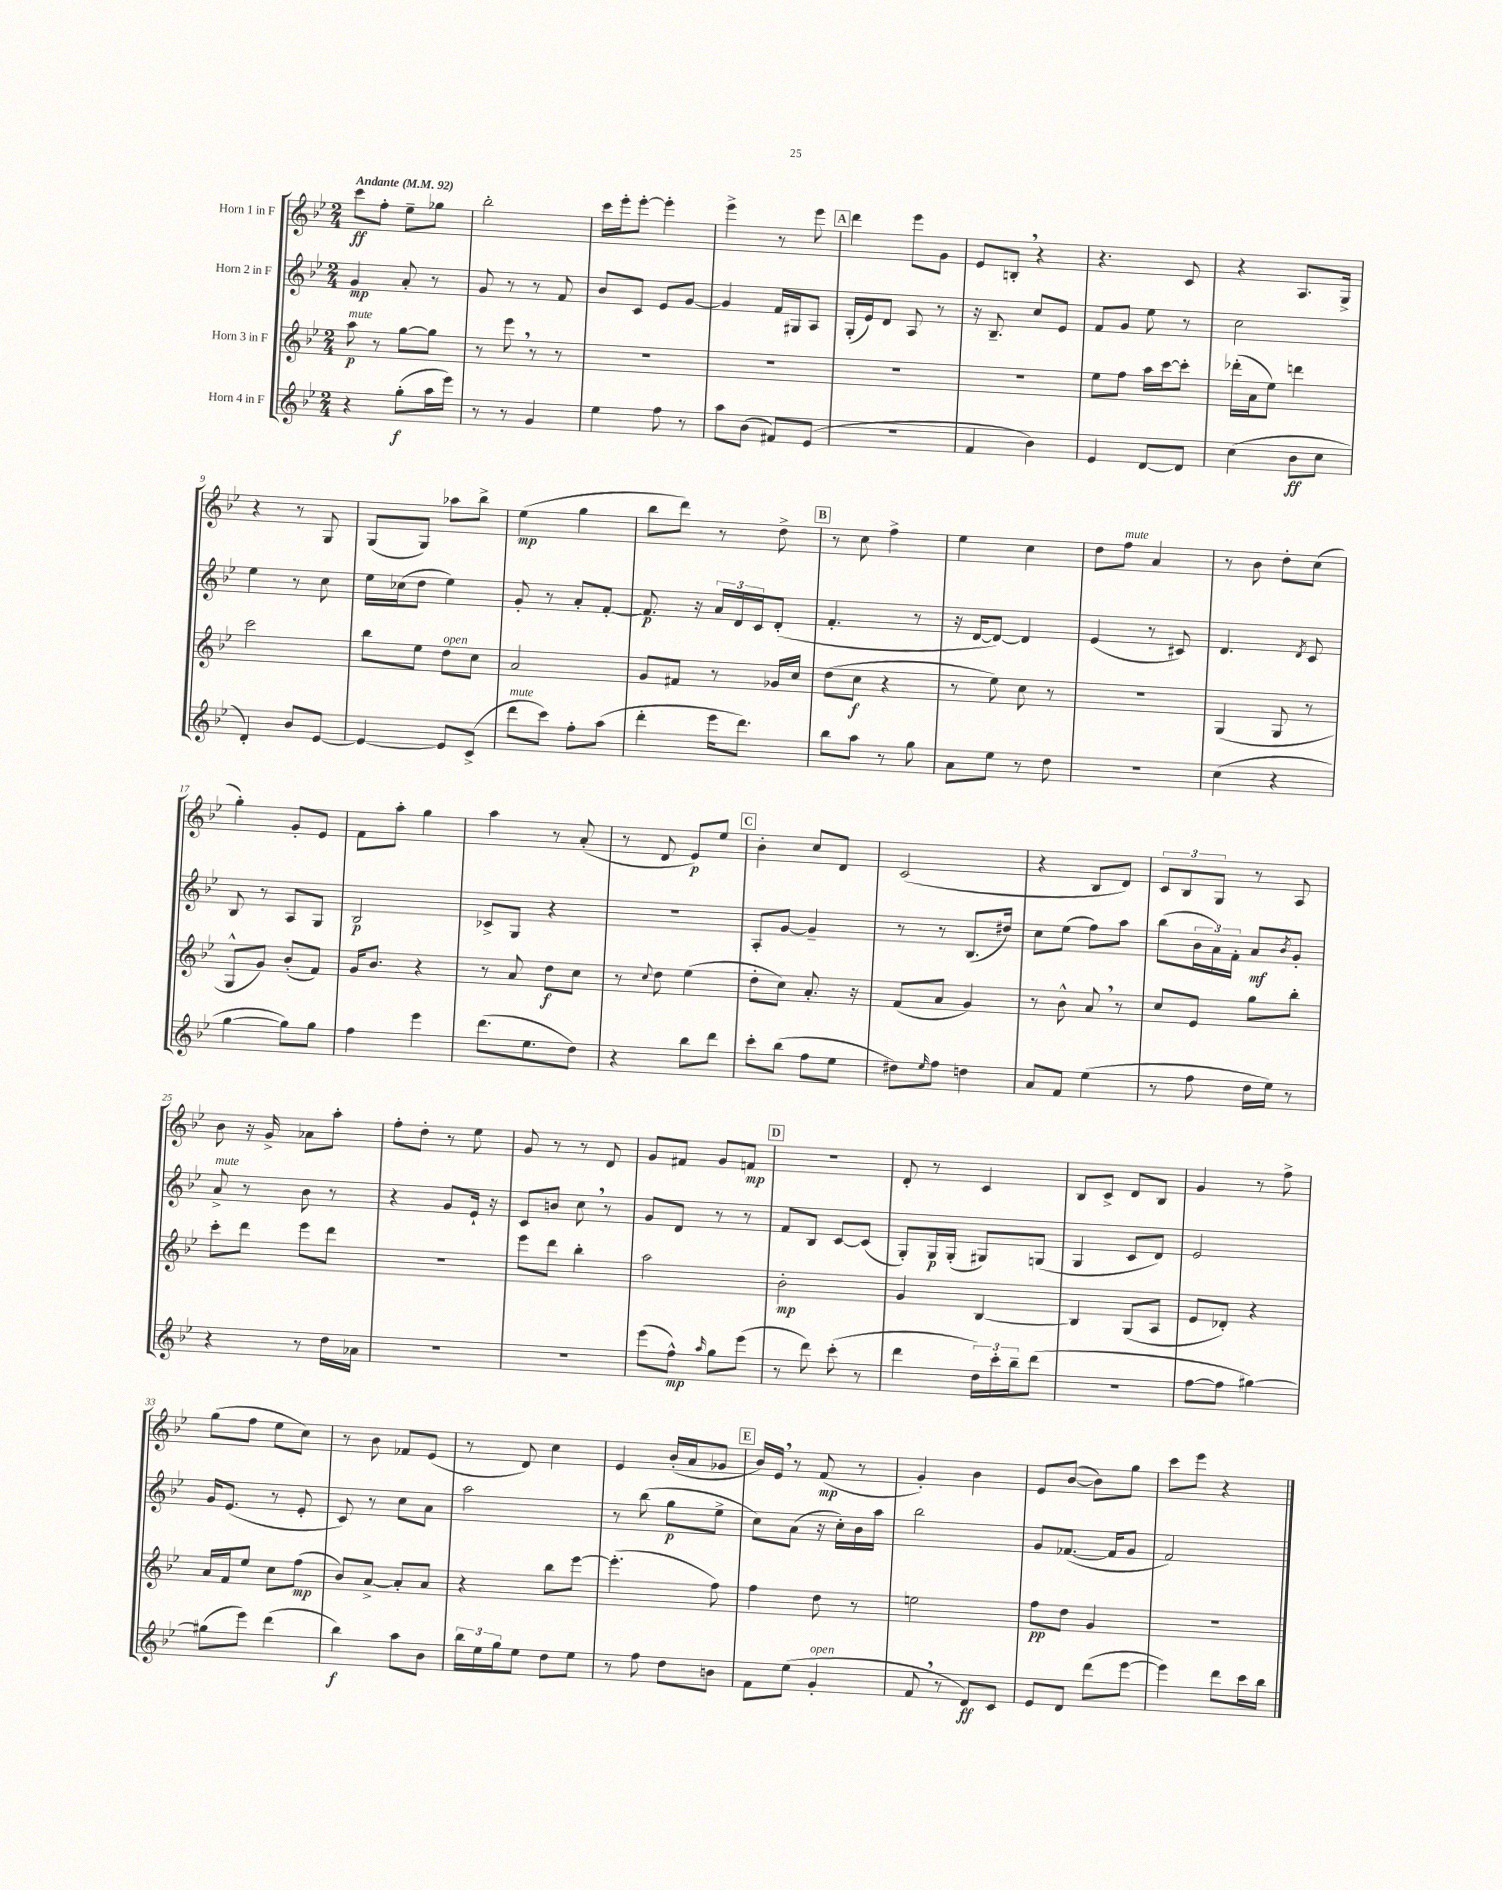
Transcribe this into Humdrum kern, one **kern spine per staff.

**kern	**dynam	**kern	**dynam	**kern	**dynam	**kern	**dynam
*part4	*part4	*part3	*part3	*part2	*part2	*part1	*part1
*staff4	*staff4	*staff3	*staff3	*staff2	*staff2	*staff1	*staff1
*I"Horn 4 in F	*	*I"Horn 3 in F	*	*I"Horn 2 in F	*	*I"Horn 1 in F	*
*clefG2	*	*clefG2	*	*clefG2	*	*clefG2	*
*k[b-e-]	*	*k[b-e-]	*	*k[b-e-]	*	*k[b-e-]	*
*M2/4	*	*M2/4	*	*M2/4	*	*M2/4	*
*MM92	*	*MM92	*	*MM92	*	*MM92	*
=1	=1	=1	=1	=1	=1	=1	=1
!	!	!	!	!	!	!LO:TX:a:B:t=Andante	!
!	!	!LO:TX:a:i:t=mute	!	!	!	!	!
4r	.	8aa\	p	4g/	mp	8ccc\L	ff
.	.	8r	.	.	.	8ff'\J	.
(8gg'\L	f	[8gg\L	.	8a'/	.	8ee-~\L	.
16aa\L	.	8gg\J]	.	8r	.	8gg-X\J	.
16eee-\JJ)	.	.	.	.	.	.	.
=2	=2	=2	=2	=2	=2	=2	=2
8r	.	8r	.	8g/	.	2bb-'\	.
8r	.	8eee-,\	.	8r	.	.	.
4g/	.	8r	.	8r	.	.	.
.	.	8r	.	8f/	.	.	.
=3	=3	=3	=3	=3	=3	=3	=3
4ee-\	.	2r	.	8b-/L	.	16ccc\LL	.
.	.	.	.	.	.	16eee-'\J	.
.	.	.	.	8c/J	.	[8eee-'\J	.
8ff\	.	.	.	8e-/L	.	4eee-'\]	.
8r	.	.	.	[8g/J	.	.	.
=4	=4	=4	=4	=4	=4	=4	=4
8aa\L	.	2r	.	4g/]	.	4eee-^\	.
(8b-\J	.	.	.	.	.	.	.
8f#X/L)	.	.	.	16f/LL	.	8r	.
.	.	.	.	16G#X/J	.	.	.
(8e-/J	.	.	.	8A/J	.	8eee-\	.
!!LO:REH:place=s1:t=A
=5	=5	=5	=5	=5	=5	=5	=5
2r	.	2r	.	(16G'/LL	.	4ddd\	.
.	.	.	.	16e-/J)	.	.	.
.	.	.	.	8d/J	.	.	.
.	.	.	.	8A/	.	8eee-\L	.
.	.	.	.	8r	.	8g\J	.
=6	=6	=6	=6	=6	=6	=6	=6
4f/	.	2r	.	16r	.	8e-/L	.
.	.	.	.	8.B-~/	.	.	.
.	.	.	.	.	.	8Bn',/J	.
4b-\)	.	.	.	8cc/L	.	4r	.
.	.	.	.	8e-/J	.	.	.
=7	=7	=7	=7	=7	=7	=7	=7
4e-/	.	8ee-\L	.	8f/L	.	4.r	.
.	.	8ff\J	.	8g/J	.	.	.
[8d/L	.	16aa\LL	.	8ee-\	.	.	.
.	.	[16ccc\J	.	.	.	.	.
8d/J]	.	8ccc'\J]	.	8r	.	8c/	.
=8	=8	=8	=8	=8	=8	=8	=8
(4cc\	.	(16ddd-X'\LL	.	2cc\	.	4r	.
.	.	16a\J	.	.	.	.	.
.	.	8ee-\J)	.	.	.	.	.
8b-\L	ff	4dddn\	.	.	.	8.A/L	.
8cc\J	.	.	.	.	.	.	.
.	.	.	.	.	.	16G^/Jk	.
!!LO:LB:g=z
=9	=9	=9	=9	=9	=9	=9	=9
4d'/)	.	2ccc\	.	4ee-\	.	4r	.
8b-/L	.	.	.	8r	.	8r	.
[8e-/J	.	.	.	8cc\	.	8G/	.
=10	=10	=10	=10	=10	=10	=10	=10
4e-/_	.	8bb-\L	.	16ee-\LL	.	(8G/L	.
.	.	.	.	(16cc-X\J	.	.	.
.	.	8ee-\J	.	8dd\J	.	8G/J)	.
!	!	!LO:TX:a:i:t=open	!	!	!	!	!
8e-/L]	.	8dd\L	.	4ee-\)	.	8aa-X\L	.
(8c^/J	.	8cc\J	.	.	.	8bb-^\J	.
=11	=11	=11	=11	=11	=11	=11	=11
!LO:TX:a:i:t=mute	!	!	!	!	!	!	!
8ddd\L	.	2a/	.	8g'/	.	(4ee-\	mp
8ccc\J)	.	.	.	8r	.	.	.
8ff'\L	.	.	.	8a'/L	.	4gg\	.
(8aa\J	.	.	.	[8f'/J	.	.	.
=12	=12	=12	=12	=12	=12	=12	=12
4ddd'\	.	8g/L	.	8.f/]	p	8bb-\L	.
.	.	8f#X/J	.	.	.	8ddd\J)	.
.	.	.	.	16r	.	.	.
16eee-\KL	.	8r	.	24a/LL	.	8r	.
.	.	.	.	24d/	.	.	.
8.ddd\J)	.	.	.	.	.	.	.
.	.	.	.	24c/J	.	.	.
.	.	16g-X/LL	.	(8d'/J	.	8dd^\	.
.	.	16cc/JJ	.	.	.	.	.
!!LO:REH:place=s1:t=B
=13	=13	=13	=13	=13	=13	=13	=13
8bb-\L	.	(8dd\L	.	4.f'/	.	8r	.
8aa\J	.	8cc\J	f	.	.	8cc\	.
8r	.	4r	.	.	.	4ff^\	.
8gg\	.	.	.	8r	.	.	.
=14	=14	=14	=14	=14	=14	=14	=14
8a\L	.	8r	.	16r	.	4ee-\	.
.	.	.	.	[16d/KL	.	.	.
8ee-\J	.	8ee-\)	.	8d/J_)	.	.	.
8r	.	8cc\	.	4d/]	.	4cc\	.
8dd\	.	8r	.	.	.	.	.
=15	=15	=15	=15	=15	=15	=15	=15
2r	.	2r	.	(4e-/	.	8dd\L	.
!	!	!	!	!	!	!LO:TX:a:i:t=mute	!
.	.	.	.	.	.	8ff\J	.
.	.	.	.	8r	.	4a/	.
.	.	.	.	8c#X/)	.	.	.
=16	=16	=16	=16	=16	=16	=16	=16
(4cc\	.	(4G/	.	4.d/	.	8r	.
.	.	.	.	.	.	8b-\	.
4r	.	8G/	.	.	.	8dd'\L	.
.	.	.	.	8qd/	.	.	.
.	.	8r	.	8c/	.	(8cc\J	.
!!LO:LB:g=z
=17	=17	=17	=17	=17	=17	=17	=17
[4gg\	.	8G^^/L	.	8B-/	.	4gg'\)	.
.	.	8g/J)	.	8r	.	.	.
8gg\L])	.	(8b-'/L	.	8A/L	.	8g'/L	.
8gg\J	.	8f/J)	.	8G/J	.	8e-/J	.
=18	=18	=18	=18	=18	=18	=18	=18
4ff\	.	16g/KL	.	2B-/	p	8f\L	.
.	.	8.b-/J	.	.	.	.	.
.	.	.	.	.	.	8aa'\J	.
4eee-\	.	4r	.	.	.	4gg\	.
=19	=19	=19	=19	=19	=19	=19	=19
(8.ddd\L	.	8r	.	8c-X^/L	.	4aa\	.
.	.	8a/	.	8G/J	.	.	.
8.ee-\	.	.	.	.	.	.	.
.	.	8dd\L	f	4r	.	8r	.
8dd\J)	.	8cc\J	.	.	.	(8a'/	.
=20	=20	=20	=20	=20	=20	=20	=20
4r	.	8r	.	2r	.	8r	.
.	.	8qqcc/	.	.	.	.	.
.	.	8dd\	.	.	.	8d/	.
8bb-\L	.	(4ee-\	.	.	.	8e-/L)	p
8ddd\J	.	.	.	.	.	8ee-/J	.
!!LO:REH:place=s1:t=C
=21	=21	=21	=21	=21	=21	=21	=21
8ccc'\L	.	8dd'\L	.	8A'/L	.	4b-'\	.
(8bb-\J	.	8cc\J)	.	[8g/J	.	.	.
8ff\L	.	8.a'/	.	4g~/]	.	8cc/L	.
8ee-\J	.	.	.	.	.	8d/J	.
.	.	16r	.	.	.	.	.
=22	=22	=22	=22	=22	=22	=22	=22
8dd#X\L)	.	(8f/L	.	8r	.	(2c/	.
16qqee-/	.	.	.	.	.	.	.
8ff\J	.	8a/J	.	8r	.	.	.
4ddn\	.	4g/)	.	(8.B-/L	.	.	.
.	.	.	.	16dd#X/Jk)	.	.	.
=23	=23	=23	=23	=23	=23	=23	=23
8a/L	.	8r	.	8cc\L	.	4r	.
8f/J	.	8b-^^\	.	(8ee-\J	.	.	.
(4ee-\	.	8a,/	.	8ff\L)	.	8B-/L	.
.	.	8r	.	8aa\J	.	8d/J)	.
=24	=24	=24	=24	=24	=24	=24	=24
8r	.	8cc/L	.	(8bb-\L	.	12c/L	.
.	.	.	.	.	.	12B-/	.
8ff\	.	8e-/J	.	24b-\L	.	.	.
.	.	.	.	24a\)	.	12G/J	.
.	.	.	.	24f'\JJ	.	.	.
16dd\LL	.	8gg\L	.	8a/L	mf	8r	.
16ee-\JJ)	.	.	.	.	.	.	.
.	.	.	.	8qb-/	.	.	.
8r	.	8bb-'\J	.	8g'/J	.	8A/	.
!!LO:LB:g=z
=25	=25	=25	=25	=25	=25	=25	=25
!	!	!	!	!LO:TX:a:i:t=mute	!	!	!
4r	.	8ccc'\L	.	8a^/	.	8b-\	.
.	.	8ddd\J	.	8r	.	16r	.
.	.	.	.	.	.	16g^/	.
8r	.	8eee-\L	.	8b-\	.	8a-X\L	.
16dd\LL	.	8ddd\J	.	8r	.	8aa'\J	.
16a-X\JJ	.	.	.	.	.	.	.
=26	=26	=26	=26	=26	=26	=26	=26
2r	.	2r	.	4r	.	8ff'\L	.
.	.	.	.	.	.	8dd'\J	.
.	.	.	.	8g/L	.	8r	.
.	.	.	.	16e-`/Jk	.	8ee-\	.
.	.	.	.	16r	.	.	.
=27	=27	=27	=27	=27	=27	=27	=27
2r	.	8eee-\L	.	8c/L	.	8g/	.
.	.	8ddd\J	.	8bn/J	.	8r	.
.	.	4bb-'\	.	8cc,\	.	8r	.
.	.	.	.	8r	.	8d/	.
=28	=28	=28	=28	=28	=28	=28	=28
(8eee-\L	.	2aa\	.	8g/L	.	8g/L	.
8ff^^\J)	mp	.	.	8d/J	.	8f#X/J	.
16qqaa/	.	.	.	.	.	.	.
8gg\L	.	.	.	8r	.	8g/L	.
(8eee-\J	.	.	.	8r	.	8fn/J	mp
!!LO:REH:place=s1:t=D
=29	=29	=29	=29	=29	=29	=29	=29
8r	.	2b-'\	mp	8f/L	.	2r	.
8ddd\)	.	.	.	8B-/J	.	.	.
(8ccc'\	.	.	.	[8c/L	.	.	.
8r	.	.	.	(8c/J]	.	.	.
=30	=30	=30	=30	=30	=30	=30	=30
4ddd\	.	4g/	.	8G'/L)	.	8d'/	.
.	.	.	.	16G/L	p	8r	.
.	.	.	.	(16G'/JJ	.	.	.
24dd\LL)	.	[4B-/	.	8G#X/L)	.	4c/	.
24ccc'\	.	.	.	.	.	.	.
24bb-~\J	.	.	.	.	.	.	.
(8ddd\J	.	.	.	(8Gn/J	.	.	.
=31	=31	=31	=31	=31	=31	=31	=31
2r	.	4B-/]	.	4G/	.	8B-/L	.
.	.	.	.	.	.	8c^/J	.
.	.	(8G/L	.	8c/L	.	8d/L	.
.	.	8A/J	.	8d/J)	.	8B-/J	.
=32	=32	=32	=32	=32	=32	=32	=32
[8ff\L	.	8e-/L	.	2e-/	.	4g/	.
8ff\J]	.	8d-X'/J)	.	.	.	.	.
[4gg#X\)	.	4r	.	.	.	8r	.
.	.	.	.	.	.	8ff^\	.
!!LO:LB:g=z
=33	=33	=33	=33	=33	=33	=33	=33
(8gg#X\L]	.	16a/LL	.	16g/KL	.	(8gg\L	.
.	.	16f/J	.	(8.e-/J	.	.	.
8eee-\J)	.	8ee-/J	.	.	.	8ff\J	.
(4ddd\	.	8cc\L	.	8r	.	8ee-\L	.
.	.	(8ff\J	mp	8e-'/	.	8cc\J)	.
=34	=34	=34	=34	=34	=34	=34	=34
4bb-\)	f	8b-/L)	.	8c/)	.	8r	.
.	.	[8a^/J	.	8r	.	8b-\	.
8aa\L	.	8a'/L]	.	8cc\L	.	8f-X/L	.
8b-\J	.	8a/J	.	8a\J	.	(8e-/J	.
=35	=35	=35	=35	=35	=35	=35	=35
24bb-\LL	.	4r	.	2aa\	.	8r	.
24ee-\	.	.	.	.	.	.	.
24gg\J	.	.	.	.	.	.	.
8ee-\J	.	.	.	.	.	8d/)	.
8dd\L	.	8bb-\L	.	.	.	4cc\	.
8ee-\J	.	[8eee-\J	.	.	.	.	.
=36	=36	=36	=36	=36	=36	=36	=36
8r	.	(4.eee-'\]	.	8r	.	4e-/	.
8ff\	.	.	.	(8bb-\	.	.	.
8dd\L	.	.	.	8gg\L	p	(16b-'/LL	.
.	.	.	.	.	.	16a/J	.
8bn\J	.	8ff\)	.	8ee-^\J	.	8g-X/J	.
!!LO:REH:place=s1:t=E
=37	=37	=37	=37	=37	=37	=37	=37
8f\L	.	4ff\	.	8cc\L)	.	16b-/LL)	.
.	.	.	.	.	.	16e-,/JJ	.
(8ee-\J	.	.	.	(8a\J	.	8r	.
!LO:TX:a:i:t=open	!	!	!	!	!	!	!
4g'/	.	8dd\	.	16r	.	(8f/	mp
.	.	.	.	16cc'\LL)	.	.	.
.	.	8r	.	16b-\	.	8r	.
.	.	.	.	16aa\JJ	.	.	.
=38	=38	=38	=38	=38	=38	=38	=38
8f,/	.	2een\	.	2bb-\	.	4g'/)	.
8r	.	.	.	.	.	.	.
8d/L)	ff	.	.	.	.	4b-\	.
8c/J	.	.	.	.	.	.	.
=39	=39	=39	=39	=39	=39	=39	=39
8e-/L	.	8ff\L	pp	8g/L	.	8e-/L	.
8d/J	.	8dd\J	.	([8.f-X/J	.	([8b-/J	.
(8ddd\L	.	4g/	.	.	.	8b-\L])	.
.	.	.	.	16f-/KL]	.	.	.
[8eee-\J	.	.	.	8g/J	.	8gg\J	.
=40	=40	=40	=40	=40	=40	=40	=40
4eee-\])	.	2r	.	2f/)	.	8ccc\L	.
.	.	.	.	.	.	8eee-\J	.
8ddd\L	.	.	.	.	.	4r	.
16ccc\L	.	.	.	.	.	.	.
16bb-\JJ	.	.	.	.	.	.	.
==	==	==	==	==	==	==	==
*-	*-	*-	*-	*-	*-	*-	*-
